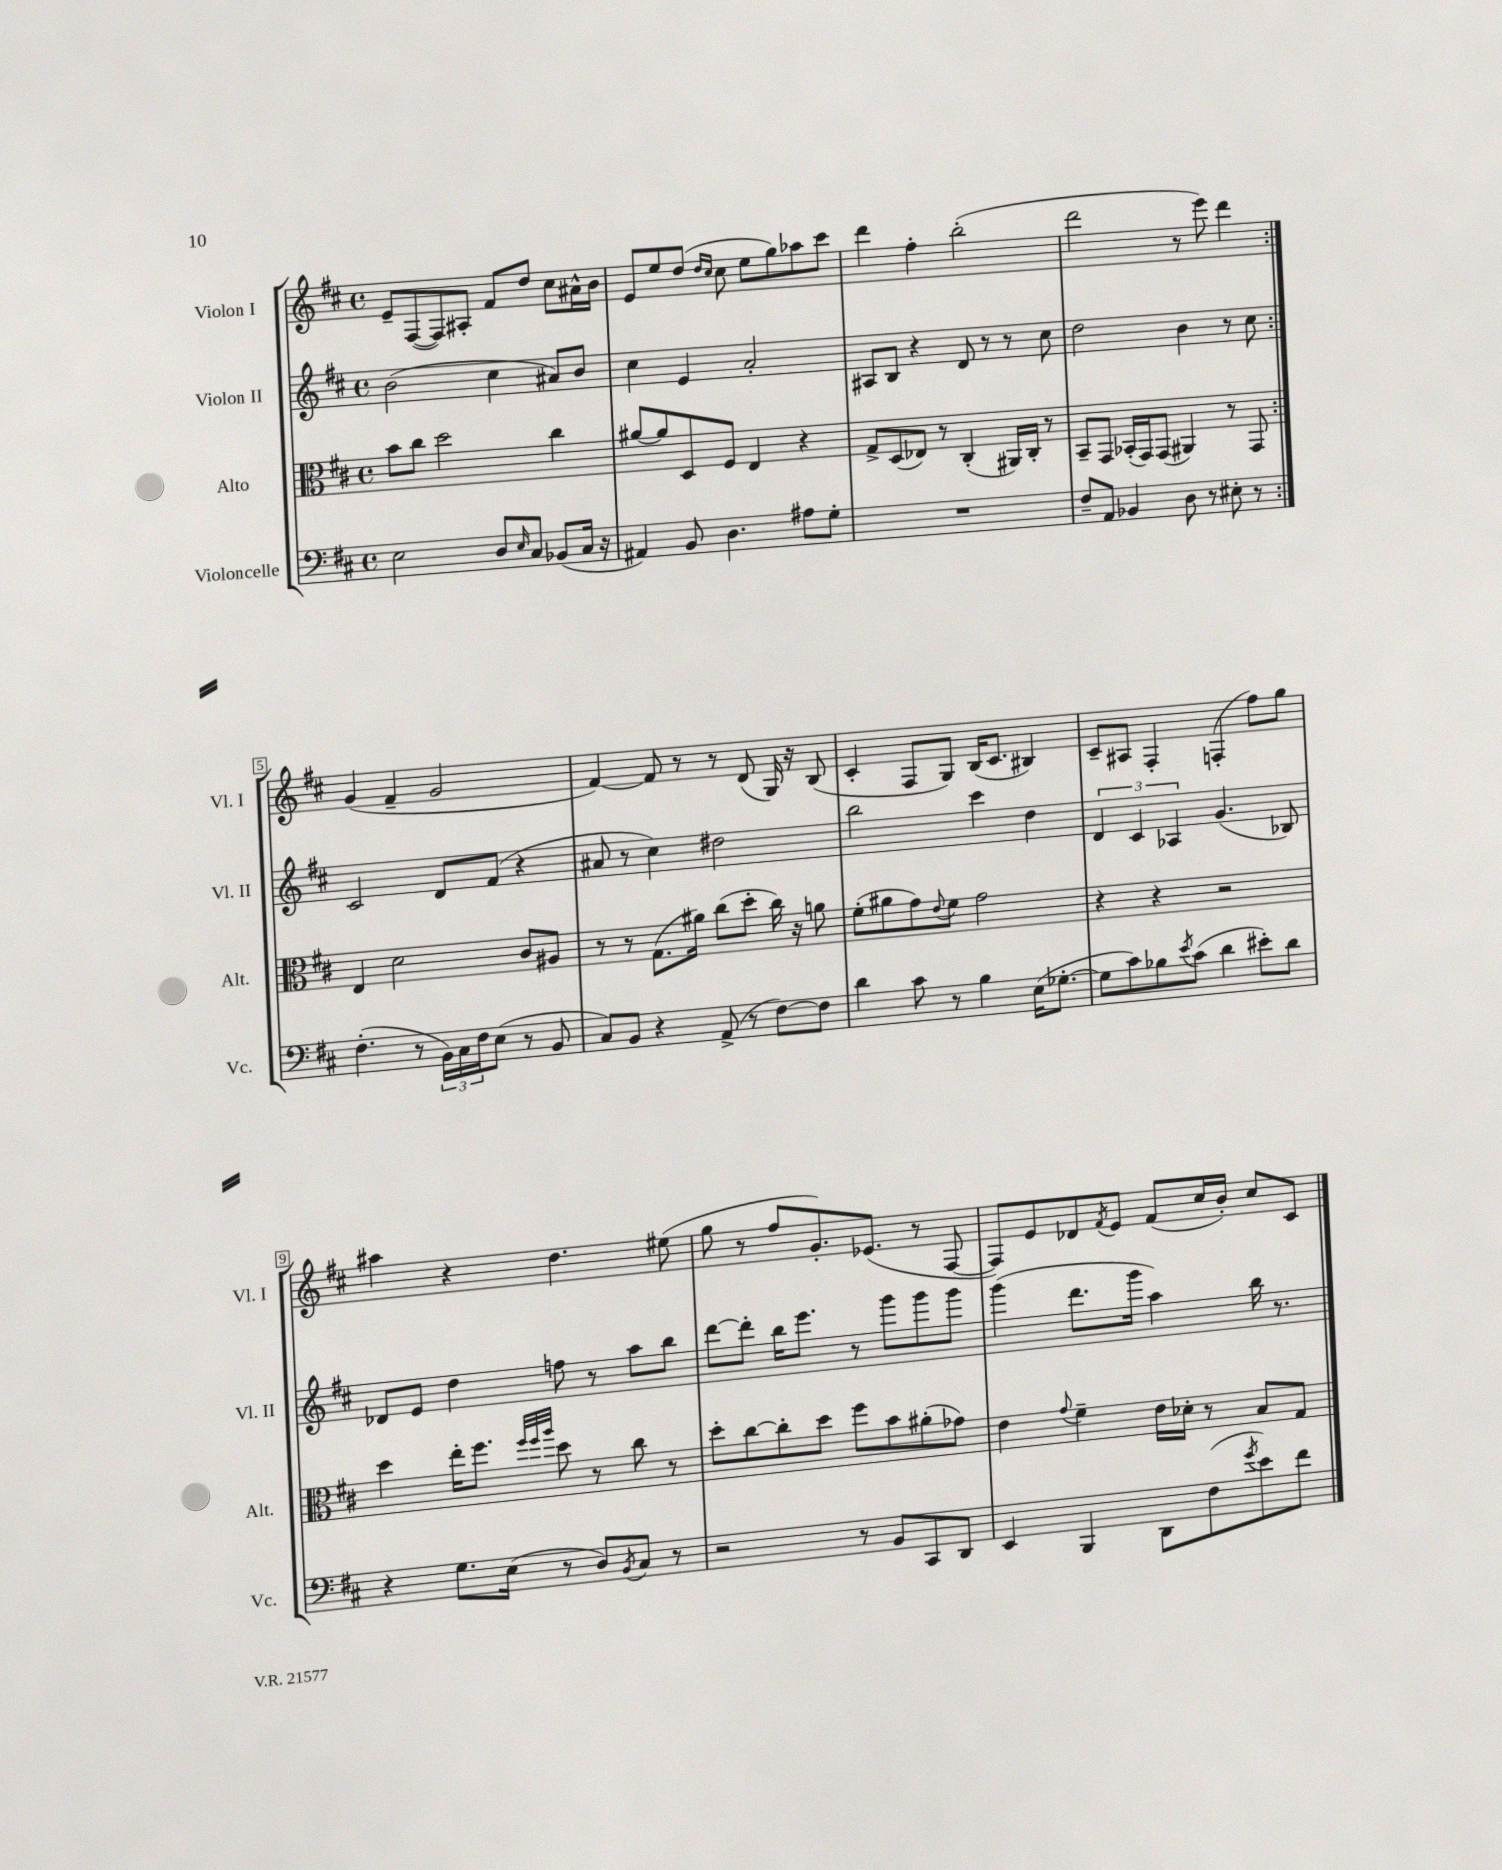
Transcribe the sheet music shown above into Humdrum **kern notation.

**kern	**kern	**kern	**kern
*staff4	*staff3	*staff2	*staff1
*clefF4	*clefC3	*clefG2	*clefG2
*k[f#c#]	*k[f#c#]	*k[f#c#]	*k[f#c#]
*M4/4	*M4/4	*M4/4	*M4/4
*met(c)	*met(c)	*met(c)	*met(c)
2E\	8b\L	(2b\	8e~/L
.	8cc#\J	.	([8F#/
.	2dd\	.	8F#/])
.	.	.	8A#'/J
8D/L	.	4cc#\	8f#/L
16qqE/	.	.	.
8C#/J	.	.	8dd/J
(8BB-/L	4cc#\	8a#/L)	8cc#\L
16C#/Jk	.	8b/J	16a#^^\L
16r	.	.	16b\JJ
=	=	=	=
4AA#/)	[8a#/L	4cc#\	8e/L
.	8a#/]	.	8ee/
8BB/	8D/	4e/	(8dd/J
.	.	.	16qqdd/LL
.	.	.	16qqcc#/JJ
4.D\	8F#/J	.	8cc#\
.	4E/	2a'/	8ee\L
.	.	.	8gg\)
8A#\L	4r	.	8aa-\
8G'\J	.	.	8ccc#\J
=	=	=	=
1r	8G^/L	8A#/L	4ddd\
.	(8D/	8B/J	.
.	8E-/J)	4r	4ff#'\
.	8r	.	.
.	(4C#'/	8d/	(2bb'\
.	.	8r	.
.	16AA#/LL)	8r	.
.	16C#'/JJ	.	.
.	8r	8cc#\	.
=	=	=	=
8F#~/L	8BB~/L	2dd\	2ddd\
8AA/J	8GG/J	.	.
4BB-/	(16BB-'/LL	.	.
.	16GG/J)	.	.
.	(8GG/J	.	.
8D\	4AA#/)	4b\	8r
8r	.	.	8eee\)
8E#'\	8r	8r	4ddd\
8r	8GG/	8cc#\	.
=:|!	=:|!	=:|!	=:|!
(4.F#'\	4E/	2c#/	(4g/
.	2d\	.	4f#~/
8r	.	.	.
24BB\LL)	.	8d/L	2g/
24C#\	.	.	.
24F#\J	.	.	.
(8E\J	.	(8f#/J	.
8r	8c#/L	4r	.
8BB/	8A#/J	.	.
=	=	=	=
8C#/L)	8r	8a#/	[4f#/)
8BB/J	8r	8r	.
4r	(8.G\L	4cc#\)	8f#/]
.	.	.	8r
.	16a#\Jk)	.	.
(8AA^/	(8cc#\L	2dd#\	8r
8r	8dd'\J	.	(8d/
[8F#\L)	16cc#\)	.	16G/)
.	16r	.	16r
8F#\]J	8a\	.	(8B/
=	=	=	=
4d\	(8f#'\L	2bb\	4c#'/
.	8a#\	.	.
8c#\	8g\)	.	8F#/L
.	8qqe/	.	.
8r	8f#\J	.	8G/J)
4B\	2g\	4ccc#\	(16B/LK
.	.	.	8.c#/J
(16E\LK	.	4dd\	4B#/)
[8.G-'\J	.	.	.
=	=	=	=
8G-\]L	4r	6d/	8c#~/L
8c#\)	.	.	8A#/J
.	.	6c#/	.
8B-\	4r	.	4F#'/
.	.	6A-/	.
8qe/	.	.	.
(8c#\J	.	.	.
4d\	2r	(4.g/	(4F'/
8e#'\L)	.	.	8ff#\L)
8d\J	.	8B-/)	8gg\J
=	=	=	=
4r	4dd\	8d-/L	4aa#\
.	.	8e/J	.
8.G\L	16ee'\LK	4dd\	4r
.	8.ff#\J	.	.
(16E\Jk	.	.	.
.	32qqff#/LLL	.	.
.	32qqff#/	.	.
.	32qqaa/JJJ	.	.
8r	8dd\	8ff\	4.dd\
8D/L)	8r	8r	.
8qBB/	.	.	.
8C#/J	8cc#\	8aa\L	.
8r	8r	8bb\J	(8ee#\
=	=	=	=
2r	8dd'\L	[8ddd\L	8gg\
.	[8cc#\	8ddd'\]J	8r
.	8cc#'\]	16bb\LK	8ff#/L
.	.	8.eee\J	.
.	8dd\J	.	8.g'/)
8r	8ff#\L	8r	.
.	.	.	(8.e-/J
8BB/L	8b\	8ggg\L	.
8CC#/	(8a#'\	8ggg\	8r
8DD/J	8g-\J)	8ggg\J	[8F#/
=	=	=	=
4EE/	4e\	(4ggg\	8F#/]L)
.	.	.	8e/
.	8qqg/	.	.
4BBB/	4f#~\	8.ddd\L	8d-/
.	.	.	8qf#/
.	.	.	8e/J
.	.	16ggg\Jk	.
8DD\L	16e\LL	4aa\)	(8f#/L
.	16d-'\JJ	.	.
(8F#\	8r	.	16cc#/L
.	.	.	16b'/JJ)
8qg/	.	.	.
8e\)	8B/L	16bb\	8cc#/L
.	.	8.r	.
8f#\J	8G/J	.	8c#/J
==	==	==	==
*-	*-	*-	*-
